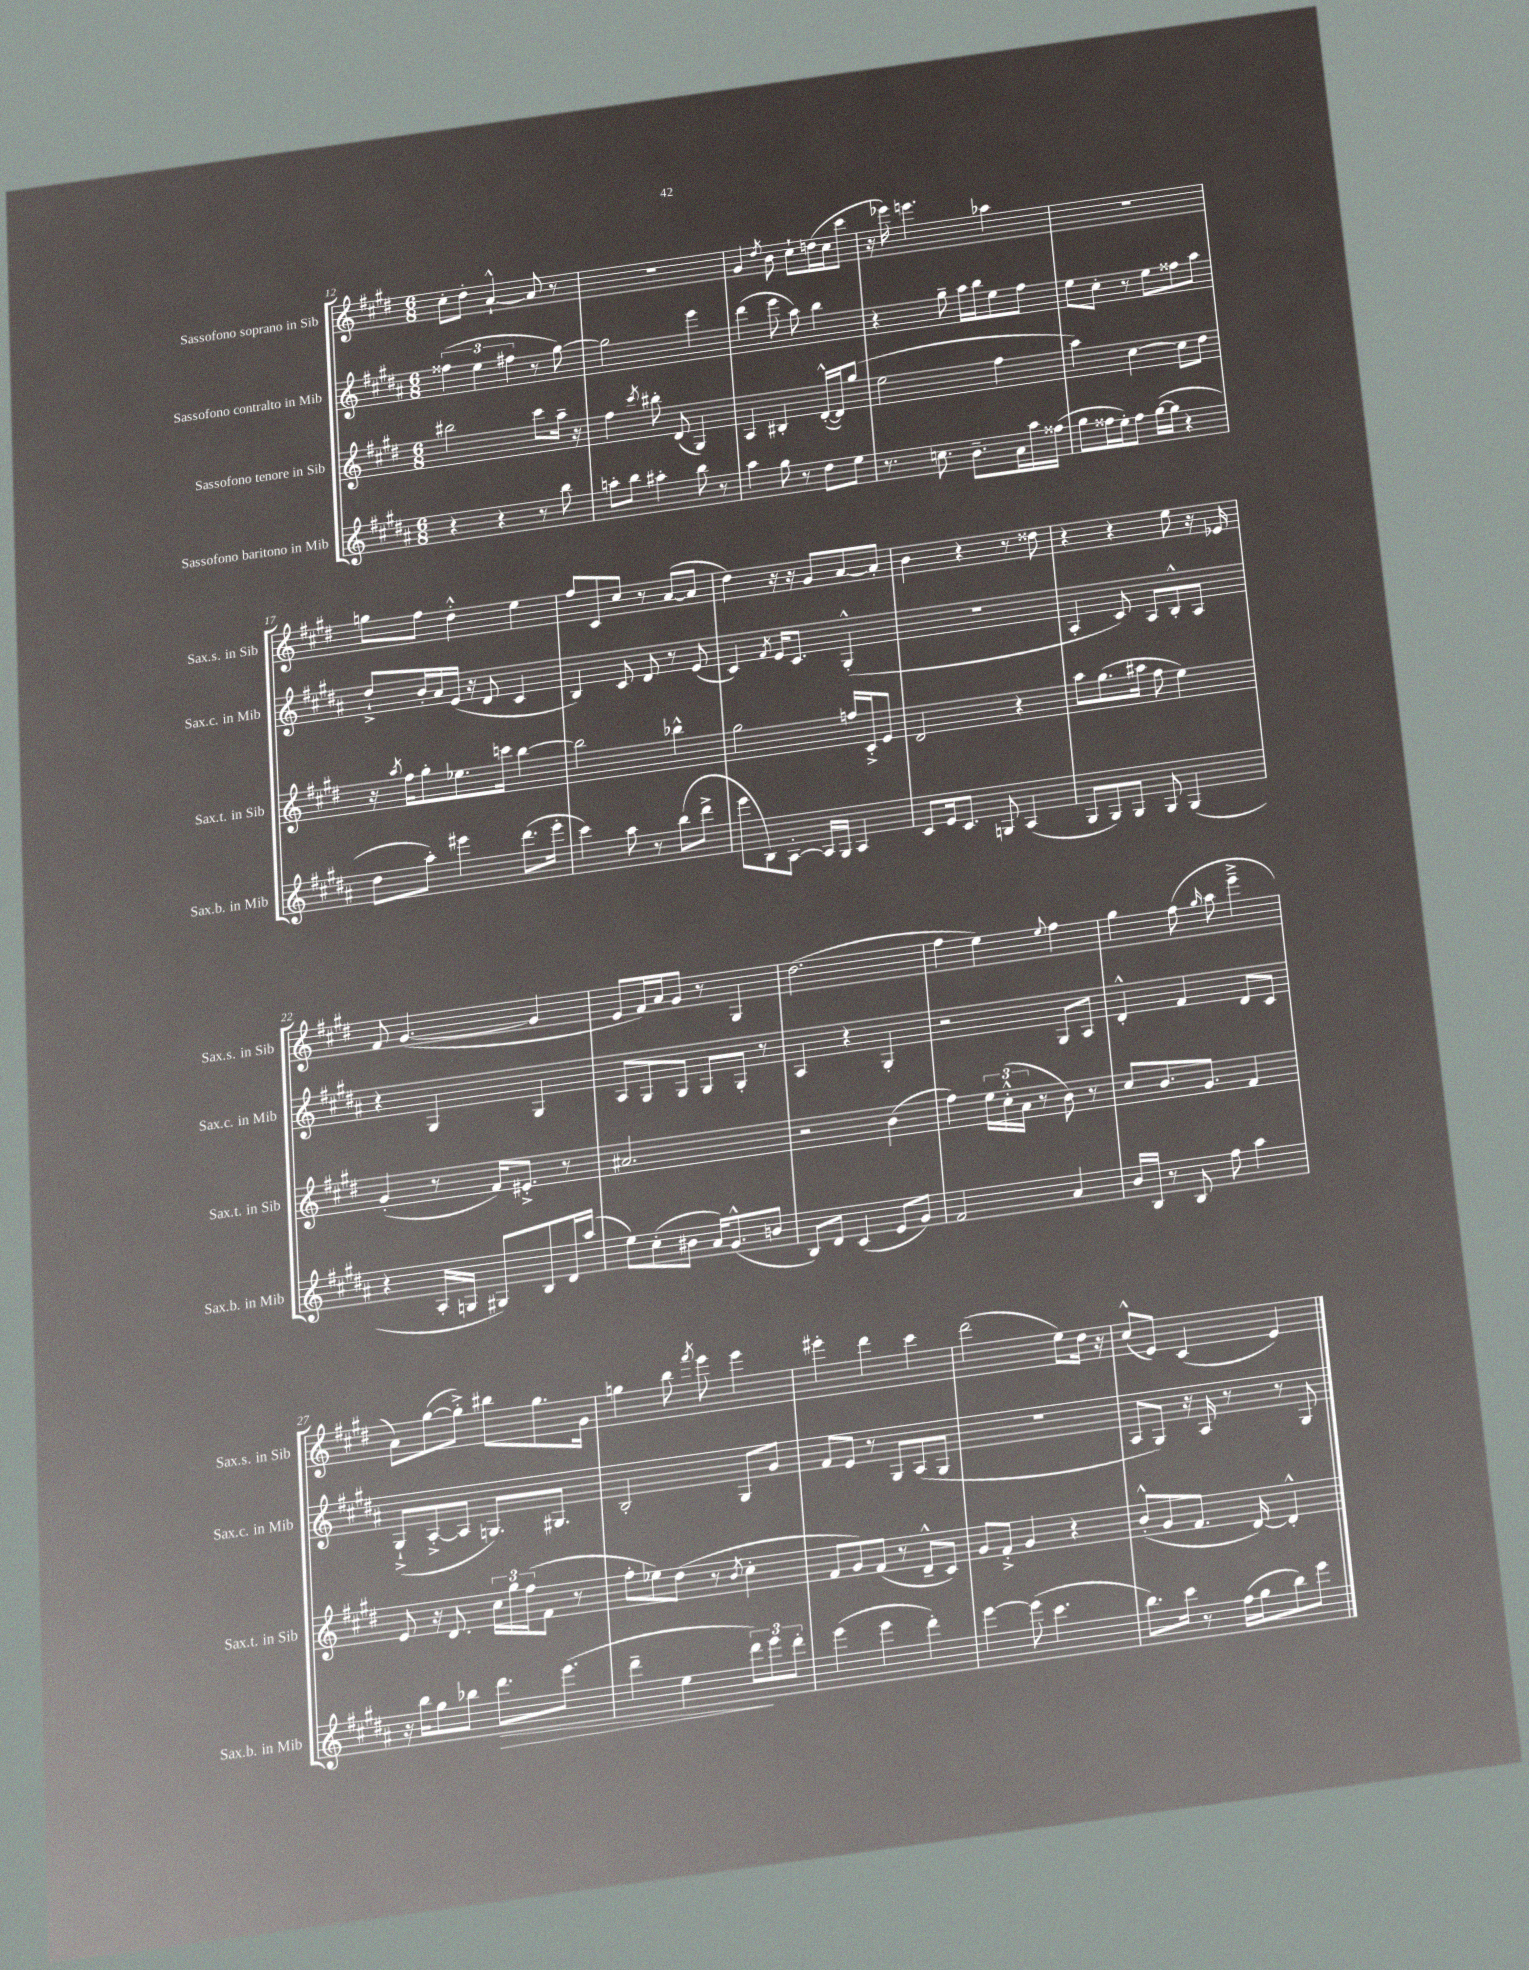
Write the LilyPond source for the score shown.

<<
\new StaffGroup <<
\new Staff = "s0" \with { instrumentName = "Sassofono soprano in Sib" shortInstrumentName = "Sax.s. in Sib" } {
    \clef treble \key e \major \numericTimeSignature \time 6/8
    cis''8-. dis''8-. a'4~-!-^ a'8 r8 |
    R2. |
    gis'4 \acciaccatura { dis''8 } b'8 cis''8-! d''16( cis''16 cis'''8 |
    r16 ees'''16) e'''4. aes''4 |
    R2. |
    g''8 fis''8 dis''4-.-^ e''4 |
    fis''8 cis'8 cis''8 r8 a'8~( a'8 |
    dis''4) r16 r16 gis'8 a'8~ a'8-. |
    b'4 r4 r8 disis''8 |
    r4 r4 e''8 r16 ees'16 |
    fis'8 gis'4.~( gis'4 |
    e'8 fis'16) a'16 gis'8 r8 gis4 |
    dis''2.( |
    fis''4 e''4) \appoggiatura { e''8 } fis''4 |
    gis''4 fis''8( \grace { gis''16 } a''8 e'''4---> |
    a'8) gis''8~( gis''8-.->) bis''8 gis''8. gis'16 |
    g''4 b''8 \acciaccatura { fis'''8 } e'''8 e'''4 |
    eis'''4-. dis'''4 cis'''4 |
    dis'''2( e''8) dis''16 r16 |
    cis''8-^( e'8) cis'4( e'4) \bar "|." |
}
\new Staff = "s1" \with { instrumentName = "Sassofono contralto in Mib" shortInstrumentName = "Sax.c. in Mib" } {
    \clef treble \key b \major \numericTimeSignature \time 6/8
    \tuplet 3/2 { fisis''4( e''4 fis''4 } r8 gis''8~) |
    gis''2 e'''4 |
    dis'''4( e'''8 ais''8) b''4 |
    r4 gis''8-- ais''16 b''16 e''8 fis''8 |
    e''8 cis''8-. r8 e''8 fisis''8 ais''8 |
    dis''8-!-> b'16-. ais'16 e'16( r16 dis'8 cis'4 |
    b4) cis'8 dis'8 r8 e'8( |
    cis'4) \acciaccatura { fis'8 } e'16 cis'8. gis4-.-^( |
    R2. |
    ais4-. cis'8) ais8 b8-.-^ ais8 |
    r4 gis4 gis4 |
    ais8 gis8 gis8 gis8 gis8-. r8 |
    ais4 r4 gis4-. |
    r2 gis8 ais8 |
    dis'4-.-^ fis'4 dis'8 cis'8 |
    gis8-!->( ais8~-.-> ais8 g8.) gis8. |
    b2-. gis8 gis'8 |
    fis'8 e'8 r8 gis8 ais8( gis8 |
    R2. |
    ais8 gis8) r16 ais16 r8 r8 gis8 \bar "|." |
}
\new Staff = "s2" \with { instrumentName = "Sassofono tenore in Sib" shortInstrumentName = "Sax.t. in Sib" } {
    \clef treble \key e \major \numericTimeSignature \time 6/8
    bis''2 cis'''8 a''16-- r16 |
    fis''4 \acciaccatura { cis'''8 } bis''8-. dis'8( gis4) |
    a4 bis4-. dis'16~-.-^( dis'16) gis''8( |
    e''2 fis''4 |
    a''4) cis''4~ cis''8 dis''8 |
    r16 \acciaccatura { a''8 } fis''16 gis''8-. ees''8. c'''16 b''4~ |
    b''2 bes''4-^ |
    gis''2 f''16 cis'16-.-> e'8 |
    dis'2 r4 |
    a''8 gis''8.( ais''16 fis''8 e''4) |
    gis'4-.( r8 fis'16) eis'8.-.-> r8 |
    ais'2. |
    r2 b'4( |
    fis''4) \tuplet 3/2 { e''16 cis''16-.-^( a'16 } r8 b'8) r8 |
    cis''8 b'8. gis'8. fis'4 |
    e'8 r16 dis'8. \tuplet 3/2 { cis''16 gis''16 fis''16( } fis'8 r8 |
    fis''8-. ees''8) dis''8( r8 \acciaccatura { b'8 } cis''4-. |
    fis'8 gis'8) fis'8( r8 dis'8---^ cis'8) |
    gis'8 fis'8-.-> gis'4 r4 |
    b'8-.-^( gis'8 fis'8. dis'16~) dis'4-.-^ \bar "|." |
}
\new Staff = "s3" \with { instrumentName = "Sassofono baritono in Mib" shortInstrumentName = "Sax.b. in Mib" } {
    \clef treble \key b \major \numericTimeSignature \time 6/8
    r4 r4 r8 b''8 |
    a''8-. b''8 ais''4-. b''8 r8 |
    ais''4 gis''8 r8 dis''8 e''8 |
    r8. c''8. b'8.-- ais'16 ais''16 fisis''16( |
    gis''8 fisis''16 e''16-.) fisis''8 gis''16~( gis''16 r4 |
    dis''8 ais''8-.) eis'''4 dis'''8.( eis'''16-. |
    cis'''4) ais''8 r8 b''8( dis'''8-> |
    e'''8 b8) ais8~-. ais16 gis16 ais4 |
    cis'8 e'16 cis'8. g8 ais4( |
    gis8 gis8) gis8 gis8 gis4( |
    r4 ais16-. g16 gis8) b8 dis'16 ais''16( |
    e''8) cis''8-.( bis'8 ais'16) gis'8.-^( b'8 |
    b8) dis'8 cis'4( e'8 gis'8) |
    fis'2 ais'4 |
    b'16 b16 r8 b8 fis''8 ais''4 |
    r16 b''16 gis''8 bes''8 dis'''8.\> e'''8.( |
    dis'''4-- e''4 \tuplet 3/2 { dis'''8\!) e'''8 dis'''8-. } |
    e'''4( e'''4 dis'''4-.) |
    e'''4~ e'''8( cis'''4. |
    b''8.) cis'''16 r8 fis''16( gis''16 b''8) e'''8 \bar "|." |
}
>>
>>
\layout { \context { \Score currentBarNumber = #12 } }
